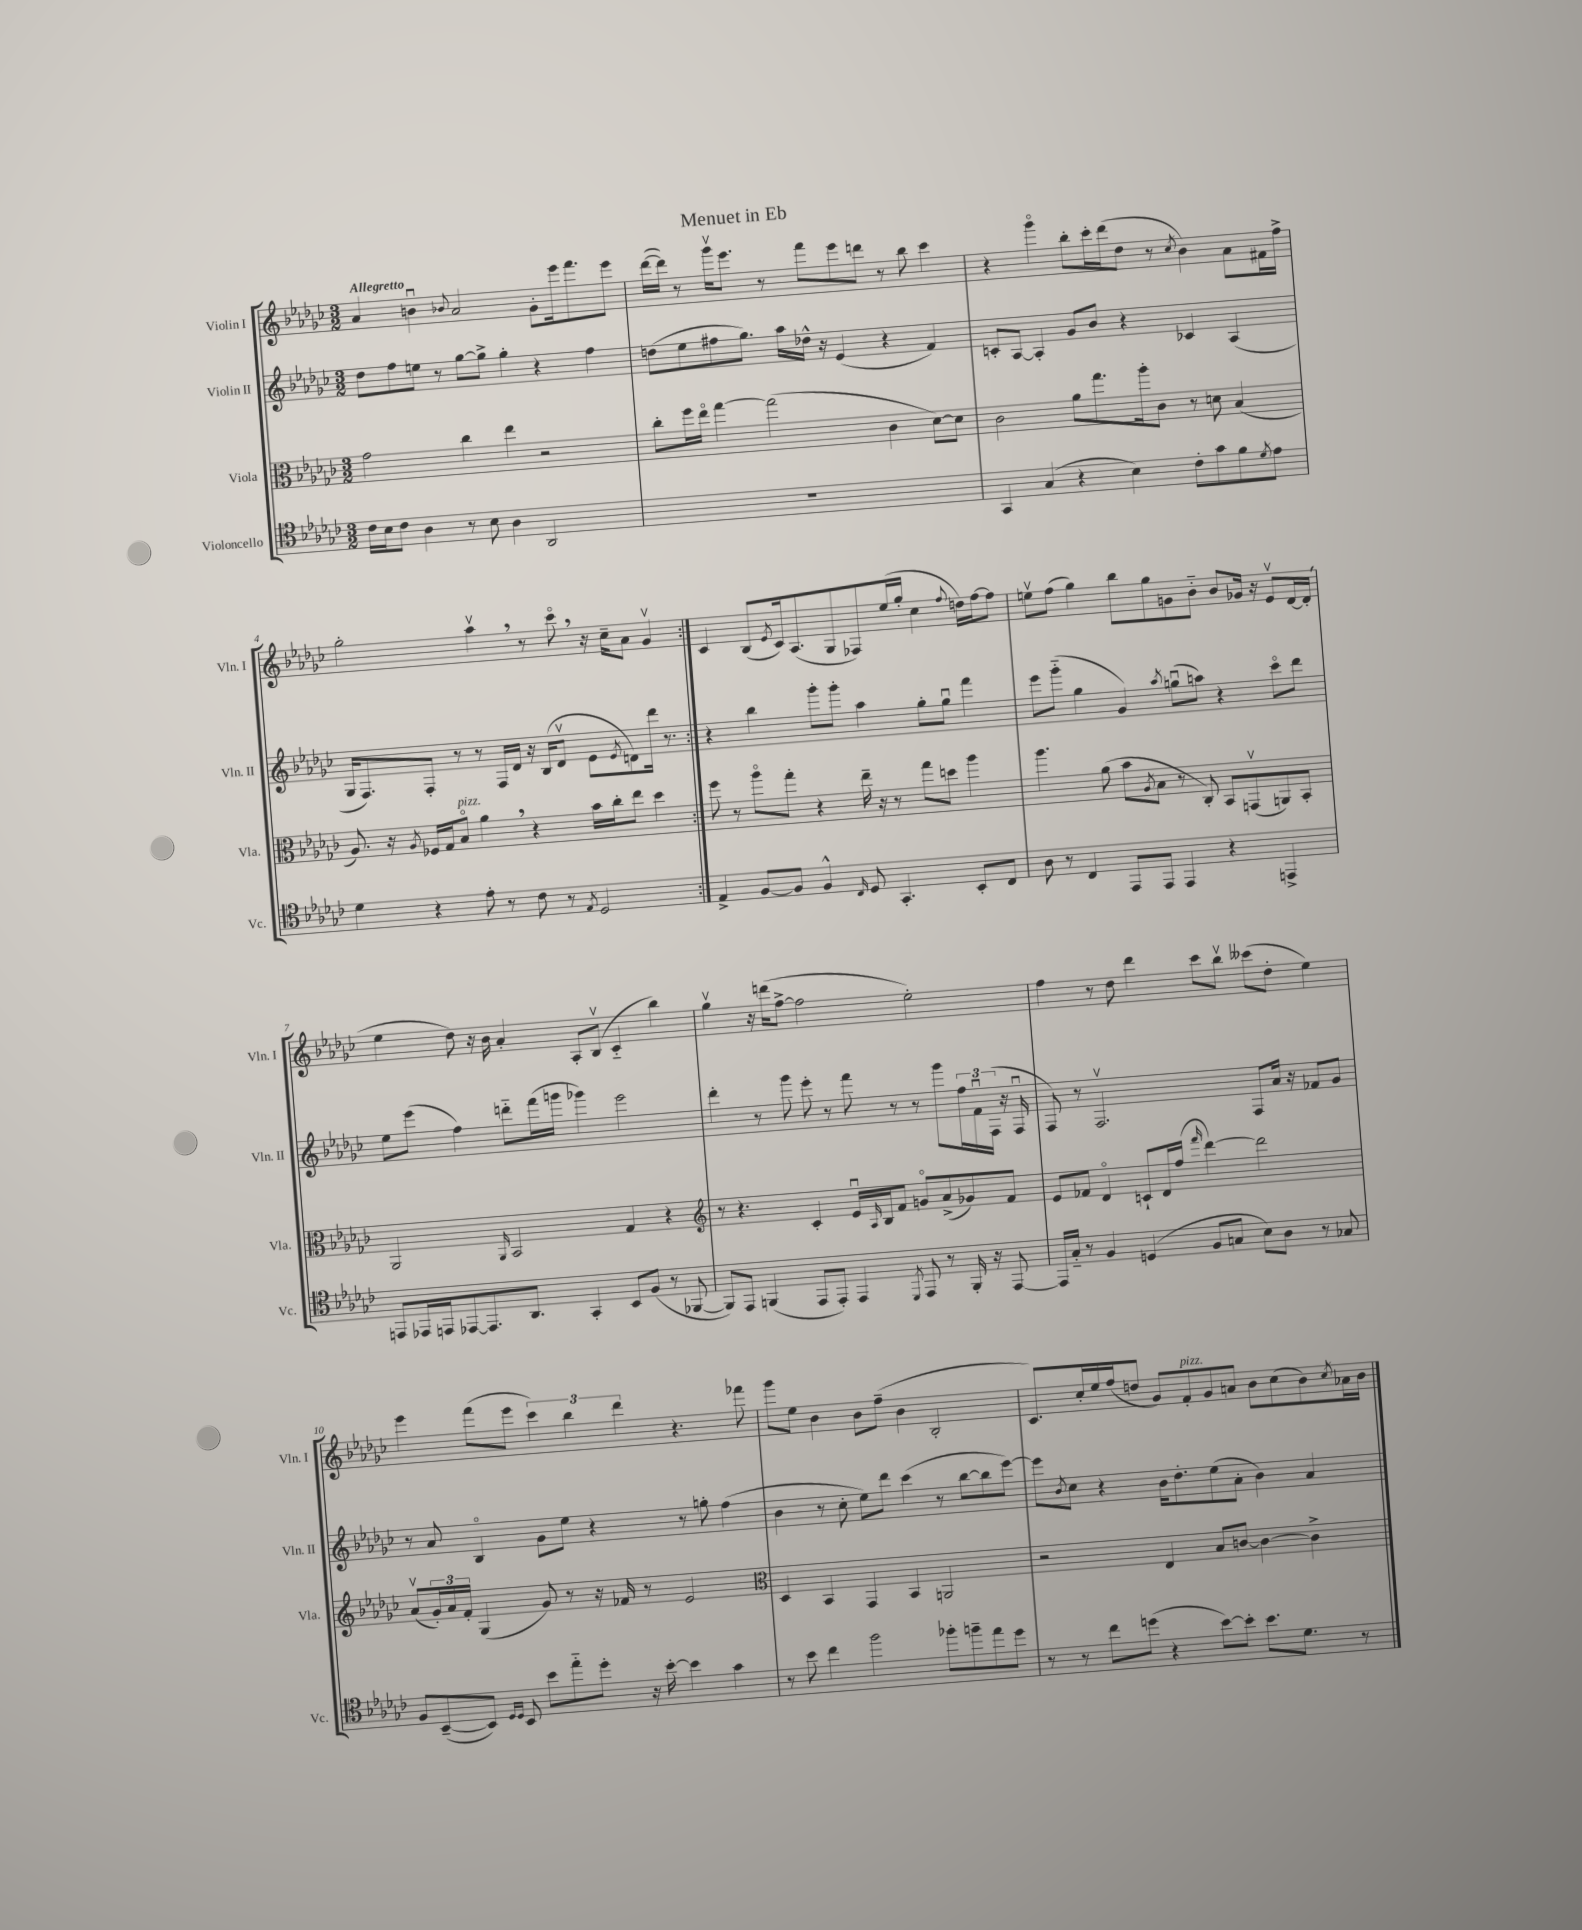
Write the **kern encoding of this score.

**kern	**kern	**kern	**kern
*staff4	*staff3	*staff2	*staff1
*clefC4	*clefC3	*clefG2	*clefG2
*k[b-e-a-d-g-c-]	*k[b-e-a-d-g-c-]	*k[b-e-a-d-g-c-]	*k[b-e-a-d-g-c-]
*M3/2	*M3/2	*M3/2	*M3/2
16c-	2g-	8dd-	4a-
16B-	.	.	.
8c-	.	8ff	.
4A-	.	8ee	4bu
.	.	8r	.
.	.	.	8qqb-
8r	4cc-	[8gg-	2a-
8B-	.	8gg-^]	.
4A-	4ee-	4gg-'	.
2AA-	2r	4r	8g-'
.	.	.	16eee-
.	.	.	8.fff
.	.	4ff	.
.	.	.	8eee-
=	=	=	=
1.r	8cc-'	(8dd	([16ddd-
.	.	.	16ddd-])
.	16ff	8ee-	8r
.	16ee-o	.	.
.	[4gg-	8ff#	16ggg-v
.	.	.	8.eee-
.	.	8.gg-)	.
.	(2gg-]	.	8r
.	.	16aa-	.
.	.	16dd-^^	8fff
.	.	16r	.
.	.	(4e-	8eee-
.	.	.	8ddd
.	4c-	4r	8r
.	.	.	8bb-
.	[8d-)	4f)	4ccc-
.	8d-]	.	.
=	=	=	=
4GG-	2c-	8c'	4r
.	.	[8A-	.
(4G-	.	4A-']	4ggg-o
4r	8a-	8g-	8bb-'
.	8.gg-	8b-	16ccc-'
.	.	.	(16ddd-
4B-)	.	4r	8dd-
.	16aa-'	.	.
.	8c-	.	8r
.	.	.	8qcc-
8c-'	8r	4c-	4b-)
8g-	8d	.	.
8f	(4B-	(4A-	8a-
8qd-	.	.	.
8e-	.	.	16f#
.	.	.	16ff^
=	=	=	=
4d-	8.A-)	16G-	2gg-'
.	.	8.F)	.
.	16r	.	.
.	8qA-	.	.
4r	16F-	8F'	.
.	16G-	.	.
.	8B-o	8r	.
8e-'	4a-	8r	4aa-v
8r	.	16F	.
.	.	16d-	.
8c-	4r	16r	8r
.	.	(16B-	.
8r	.	8d-v	8ccc-o
8qE-	.	.	.
2D-	16b-	8e-	16r
.	16cc-'	.	16cc-~
.	.	8qe-	.
.	8ee-	8d)	8a-
.	4dd-	16ddd-	4g-v
.	.	8.r	.
=:|!	=:|!	=:|!	=:|!
4E-^	8ff	4r	4c-
.	8r	.	.
[8F	8aa-o	4bb-	(8B-
.	.	.	8qe-
8F]	8gg-'	.	16c-)
.	.	.	(8.A-
4F^^	4r	8ggg-'	.
.	.	8ggg-'	8G-
16qqC-	.	.	.
8D-	16ee-~	4aa-	8F-)
.	16r	.	.
4.GG-'	8r	.	(16ee-
.	.	.	16gg-'
.	8gg-	8gg-'	4cc-
.	8dd	8gg-u	.
.	.	.	8qqff
8BB-'	4aa-	4fff	16dd)
.	.	.	[16ff
8C-	.	.	8ff]
=	=	=	=
8A-	4.aa-	8eee-	8eev
8r	.	(8ggg-'~	(8ff
4C-	.	4gg-	4gg-)
.	(8a-	.	.
8EE-	8b-	4g-)	8bb-
.	8qA-	.	.
8EE-	8B-	.	8gg-
.	.	8qaa-	.
4EE-	8r	(8ggu	8g
.	8C-')	8aa)	8b-'~
4r	8BB-	4r	8b-
.	(8GGv	.	16g-
.	.	.	16r
4EE^	8AA)	8ccc-o	8e-v
.	8BB-'	8ddd-	[16d-
.	.	.	(16d-']
=	=	=	=
8EE	2AA-	8ee-	4ee-
16EE-	.	(8eee-	.
16EE	.	.	.
[8EE-	.	4ff)	8dd-)
8.EE-]	.	.	16r
.	.	.	16b-
.	16qqAA-	.	.
.	2BB-	8ddd'~	4a-'
8.AA-	.	.	.
.	.	(16fff	.
.	.	16ggg	.
4GG-'	.	4ggg-)	8A-'
.	.	.	(8B-v
8BB-	4G-	2eee-	4c-'~
(8F	.	.	.
8r	4r	.	4bb-)
[8FF-	.	.	.
=	=	=	=
*	*clefG2	*	*
8FF-])	8r	4ddd-'	4gg-v
8EE-	4.r	.	.
(4FF	.	8r	16r
.	.	.	(16ddd
.	.	8ggg-	[8ff^
8EE-	4c-'	8eee-'	2ff]
8EE-')	.	8r	.
4EE-	16e-u	8fff	.
.	16qqA-	.	.
.	16B-	.	.
.	8f	8r	.
8qDD-	.	.	.
8EE-	8go	8r	2ee-')
8r	(8a-^	8ggg-	.
16FF'	8g-)	24ff	.
.	.	24fu	.
16r	.	.	.
.	.	(24F	.
[8EE-	8f	16r	.
.	.	16Fu	.
=	=	=	=
16EE-]	8e-	8F)	4ff
16G-'~	.	.	.
8r	8f-	8r	.
4F	4d-o	2.Fv	8r
.	.	.	8dd-
(4D	8c`	.	4ddd-
.	16d-	.	.
.	(16ff	.	.
.	16qqfff	.	.
8F	[4ddd-)	.	8ccc-
8G	.	.	8bb-v
8B-)	2ddd-]	8F	(8ccc--
8A-	.	16a-	8dd-'
.	.	16r	.
8r	.	8f-	4ee-)
8G-	.	8g-	.
=	=	=	=
8F	(8a-v	8r	4eee-
([8BB-~	24g-')	8a-	.
.	24a-	.	.
.	24f'	.	.
8BB-])	(4G-	4B-o	(8fff
16qqD-	.	.	.
16qqD-	.	.	.
8BB-	.	.	8eee-
8b-	8g-)	8g-	6ccc-)
8ee-'~	8r	8ee-	.
.	.	.	6bb-
8dd-'	16r	4r	.
.	16f-	.	.
.	.	.	6ddd-
16r	8r	.	.
[16b-'	.	.	.
4b-]	2e-	8r	4.r
.	.	8gg'	.
4g-	.	(4ff	.
.	.	.	8fff-
=	=	=	=
*	*clefC3	*	*
8r	4D-	4b-	8ggg-
8b-	.	.	8ee-
4cc-	4BB-	8r	4b-
.	.	8cc-'	.
2ff	4GG-	8ee-)	8b-
.	.	8ddd-	(8ff~
.	4BB-	(4ccc-	4b-
8ff-'	2AA	8r	2B-'
8ff~	.	[8bb-	.
8ee-	.	8bb-]	.
8dd-	.	[8eee-)	.
=	=	=	=
8r	2r	8eee-]	8.c-)
.	.	8qb-	.
8r	.	8cc-	.
.	.	.	16cc-'
8cc-	.	4r	16ee-
.	.	.	(16ff
(8dd	.	.	8dd
4r	4E-	16b-	8g-)
.	.	8.dd-'	.
.	.	.	8f'
[8b-)	8B-	(8ee-	8g-
8b-']	[8c	8a-'	8a
8.b-	4c_	4b-)	8b-
.	.	.	(8cc-
8.d-	.	.	.
.	4c^]	4a-	8b-)
.	.	.	8qcc-
8r	.	.	16a-
.	.	.	16b-
==	==	==	==
*-	*-	*-	*-
